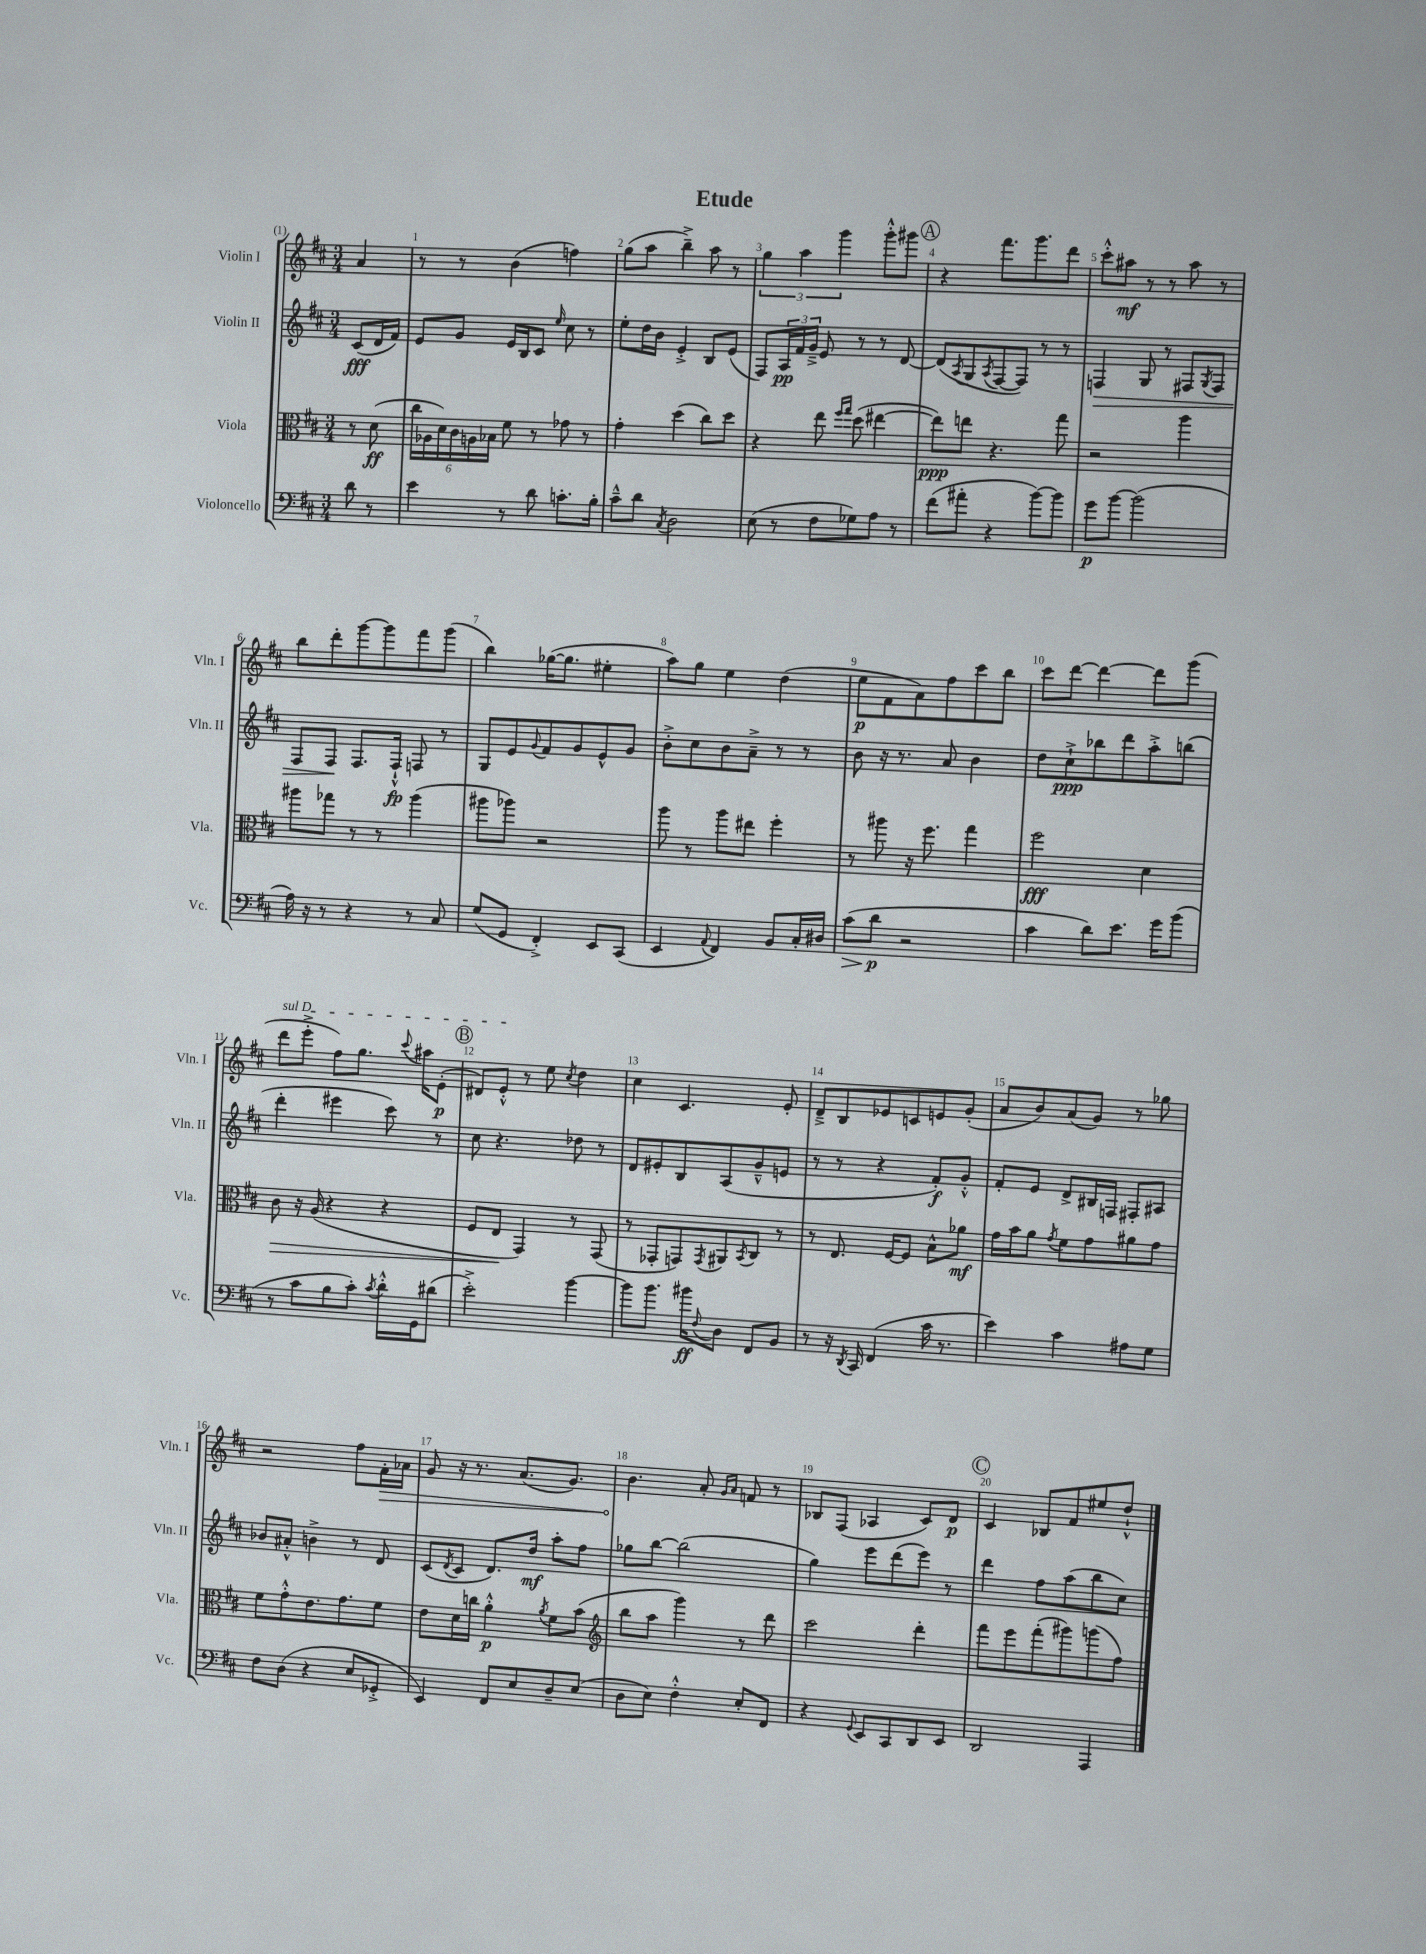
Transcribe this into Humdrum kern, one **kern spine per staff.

**kern	**kern	**kern	**kern
*staff4	*staff3	*staff2	*staff1
*clefF4	*clefC3	*clefG2	*clefG2
*k[f#c#]	*k[f#c#]	*k[f#c#]	*k[f#c#]
*M3/4	*M3/4	*M3/4	*M3/4
8d	8r	(8c#	4a
8r	(8d	16d	.
.	.	16f#)	.
=	=	=	=
4e	24cc#	8e	8r
.	24A-	.	.
.	24d)	.	.
.	24c#	8g	8r
.	24A	.	.
.	24B-	.	.
8r	8f#	16e	(4b
.	.	16B	.
8d	8r	8c#	.
.	.	16qqee	.
8.c'	8g-	8cc#	4ff)
.	8r	8r	.
16B'	.	.	.
=	=	=	=
8c#~^^	4g'	8ee'	(8gg
8d	.	16dd	8aa
.	.	16b	.
8qC#	.	.	.
2D	(4dd	4e'^	4bb~^)
.	8cc#)	8B	8aa
.	8dd	(8e	8r
=	=	=	=
(8E	4r	8F#)	6gg
8r	.	24A	.
.	.	24f#	6aa
.	.	24g~^	.
8F#	8ee	8e	.
.	.	.	6ggg
.	16qqff#	.	.
.	16qqgg	.	.
8G-)	(8dd	8r	.
8A	[4ee#	8r	8ggg'^^
8r	.	[8d	8ggg#
=	=	=	=
(8f#	8ee#])	(8d]	4r
.	.	8qA	.
8a#'	8ee	8G	.
.	.	8qA	.
4r	4.r	[8F#	8.fff#
.	.	8F#])	.
.	.	.	8.ggg
[8b)	.	8r	.
8b]	8gg	8r	8ddd
=	=	=	=
8g	2r	4F	8ccc#'^^
[8b	.	.	8aa#
(2b]	.	8G	8r
.	.	8r	8r
.	4aa	8F#	8aa#
.	.	8qG	.
.	.	8F#	8r
=	=	=	=
16A)	8aa#	8F#	8bb
16r	.	.	.
8r	8gg-	8F#	8ddd'
4r	8r	8.F#	[8ggg
.	8r	.	8ggg]
.	.	16F#`^^	.
8r	(4aa#	8F	8fff#
8C#	.	8r	(8ggg
=	=	=	=
(8G	8aa#	8G	4bb)
8GG	8aa-)	8e	.
.	.	8qqg	.
4FF#'^)	2r	8f#	([16gg-
.	.	.	8.gg-]
.	.	8g	.
8EE	.	8e^^	4ee#'
(8CC#	.	8g	.
=	=	=	=
4EE	8aa	8b'^	8aa)
.	8r	8cc#	8gg
8qqAA	.	.	.
4FF#)	8aa	8b	4ee
.	8ee#	8a~^	.
8BB	4ff#'	8r	(4dd
16C#'	.	8r	.
16D#	.	.	.
=	=	=	=
(8c#	8r	8b	8ee
8d	8aa#	16r	8f#
.	.	8.r	.
2r	16r	.	8a)
.	8.ff#	.	.
.	.	8a	8ff#
.	4gg	4b	8ccc#
.	.	.	8bb
=	=	=	=
4c#	2ff#	8dd	8ccc#
.	.	8cc#`^	[8ddd
8d)	.	8bb-	4ddd_
8.e	.	8ddd	.
.	4d	8aa'^	8ddd]
16g	.	.	.
(8b	.	(8bb	(8ggg
=	=	=	=
8r	8c#	4ddd'	8ddd
8c#	16r	.	8eee'^
.	(16A	.	.
8B	4r	4eee#	8ff#)
8c#')	.	.	8.gg
8qc#	.	.	.
16d'^^	4r	8ccc#)	.
.	.	.	8qqccc#
16GG	.	.	16aa#
(8d#	.	8r	(8e'
=	=	=	=
2e'^)	8F#	8cc#	8d#)
.	8E	4.r	8e'^^
.	4GG)	.	8r
.	.	.	8ee
.	.	.	8qcc#
[4b	8r	8dd-	4dd
.	(8GG	8r	.
=	=	=	=
8b]	8r	8d	4cc#
8.b	8GG-'	8e#'	.
.	8GG)	8B	4.c#
16b#	.	.	.
8qqF#	8qGG	.	.
8D	8AA#	(8A	.
.	8qBB	.	.
8FF#	8C#	8g~^^	.
8BB	8r	8e	8e'
=	=	=	=
8r	8r	8r	8d~^
16r	8.E	8r	8B
8qDD	.	.	.
16CC#	.	.	.
(4FF#	.	4r	8e-
.	[16F#	.	.
.	8F#]	.	8c
16c#	8B^^	8f#')	8e
8.r	.	.	.
.	8a-	8g'^^	(8g'
=	=	=	=
4e)	16g	8f#'	8a
.	16b	.	.
.	8a	8e	8b)
.	8qg	.	.
4c#	8f#	8d^	(8a
.	8g	16B#	8g)
.	.	16F	.
8A#	8a#	8F#'	8r
8G	8g	8A#	8gg-
=	=	=	=
8F#	8f#	8b-	2r
(8D	8g'^^	8a#'^^	.
4r	8.e	4b^	.
.	8.g	.	.
8E	.	8r	8ff#
8GG-'^	8f#	8d	16f#'
.	.	.	16a-
=	=	=	=
4EE)	8e	(8c#	8g
.	.	8qd	.
.	16d	8c#	16r
.	16cc	.	8.r
8FF#	4a'^^	8.d)	.
8E	.	.	(8.a
.	.	16dd	.
.	8qa	.	.
8D~	8f#	8aa'	.
.	.	.	8.g)
(8E	(8b	8ff#	.
=	=	=	=
*	*clefG2	*	*
8D	8bb	8gg-	4.b
8E)	8aa	[8bb	.
4F#'^^	4ggg)	(2bb]	.
.	.	.	8a'
.	.	.	16qqg
.	.	.	16qqa
8E'	8r	.	8f
8FF#	8ddd	.	8r
=	=	=	=
4r	2ccc#	4gg)	8B-
.	.	.	(8F#
8qqGG	.	.	.
8EE	.	8eee	4A-
8CC#	.	(8ddd	.
8DD	4ddd'	8eee)	8c#)
8EE	.	8r	8d
=	=	=	=
2DD	8fff#	4ddd	4c#
.	8eee	.	.
.	(8fff#'	8ff#	8B-
.	8ggg#)	(8aa	8f#
4AAA	(8ggg	8bb	8ee#
.	8ff#)	8cc#)	8dd`^^
==	==	==	==
*-	*-	*-	*-
